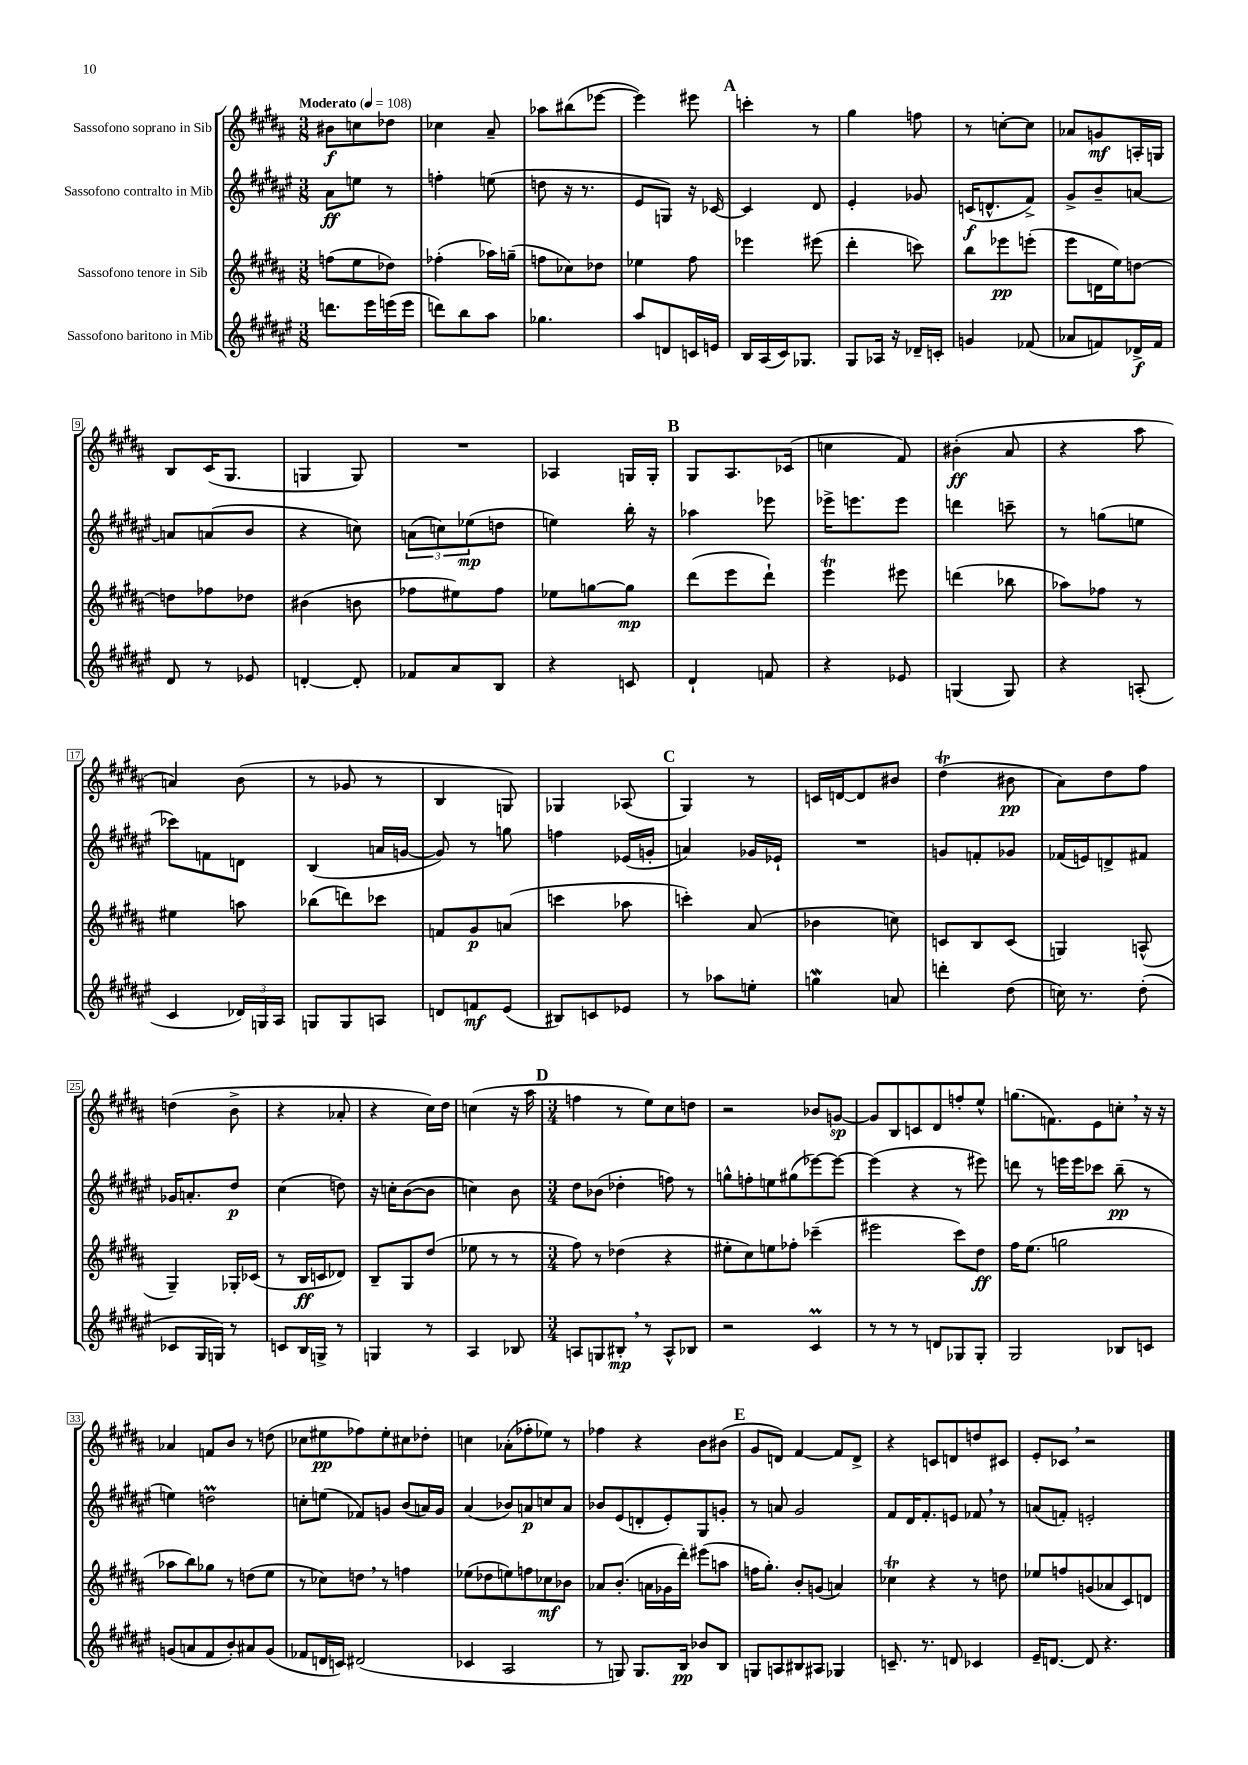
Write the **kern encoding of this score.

**kern	**kern	**kern	**kern
*staff4	*staff3	*staff2	*staff1
*clefG2	*clefG2	*clefG2	*clefG2
*k[f#c#g#d#a#e#]	*k[f#c#g#d#a#]	*k[f#c#g#d#a#e#]	*k[f#c#g#d#a#]
*M3/8	*M3/8	*M3/8	*M3/8
*MM108	*MM108	*MM108	*MM108
8.ddd\L	(8ff\L	8a#\L	8b#\L
.	8ee\	8ee\J	8cc\
16eee#\L	.	.	.
(16eee\	8dd-\J)	8r	8dd-\J
16eee\JJ	.	.	.
=	=	=	=
8ddd\L)	(4ff-'\	4ff'\	4cc-\
8bb\	.	.	.
8aa#\J	16aa-\LL)	(8ee\	8a#~/
.	(16gg~\JJ	.	.
=	=	=	=
4.gg-\	8ff\L	8dd\	8aa-\L
.	8cc-\)	16r	(8bb#\
.	.	8.r	.
.	8dd-\J	.	[8eee-\J
=	=	=	=
8aa#/L	4ee-\	8e#/L	4eee-\])
8d/	.	8G/J)	.
16c/L	8ff#\	16r	8eee#\
16e/JJ	.	[16c-/	.
=	=	=	=
16B/LL	4eee-\	4c-/]	4ccc'\
(16A#/	.	.	.
16c#/J)	.	.	.
8.G-/J	.	.	.
.	(8eee#\	8d#/	8r
=	=	=	=
8G#/L	4ddd#'\	4e#'/	4gg#\
16A-/Jk	.	.	.
16r	.	.	.
16d-~/LL	8ccc\)	8g-/	8ff\
16c'/JJ	.	.	.
=	=	=	=
4g/	8bb\L	(16c/LK	8r
.	.	8.d^^/	.
.	8eee-\	.	[8cc'\L
(8f-/	(8eee'\J	8f#^/J)	8cc\]J
=	=	=	=
8a-/L	8eee\L	8g#^/L	8a-/L
8f/)	16d\L	8b~/	8g/
.	16ee\J)	.	.
16d-^/L	[8dd\J	[8a/J	16A'/L
16f/JJ	.	.	16G/JJ
=	=	=	=
8d#/	8dd\]L	8a/]L	8B/L
8r	8ff-\	(8a/	(16c#/K
.	.	.	8.G#/J
8e-/	8dd-\J	8b/J	.
=	=	=	=
[4d'/	(4b#\	4r	4G/
8d'/]	8b\	8cc\)	8G/)
=	=	=	=
8f-/L	8ff-\L	(12a\L	4.r
.	.	12cc\)	.
8a#/	8ee#\)	.	.
.	.	(12ee-\	.
8B/J	8ff-\J	8dd\J	.
=	=	=	=
4r	8ee-\L	4ee\)	4A-/
.	[8gg\	.	.
8c/	8gg\]J	16bb'\	16G/LL
.	.	16r	16G'/JJ
=	=	=	=
4d#`/	(8ddd#\L	4aa-\	8G#/L
.	8eee\	.	8.A#/
8f/	8ddd#`\J)	8eee-\	.
.	.	.	(16c-/Jk
=	=	=	=
4r	4eee\	16eee-^\LK	4cc\
.	.	8.eee\	.
8e-/	8eee#\	8eee\J	8f#/)
=	=	=	=
(4G/	(4ddd\	4ddd\	(4b#'\
8G/)	8bb-\	8ccc~\	8a#/
=	=	=	=
4r	8aa-\L)	8r	4r
.	8ff-\J	(8gg\L	.
(8A'/	8r	8ee\J	8aa#\
=	=	=	=
4c#/	4ee#\	8ccc-\L)	4a/)
.	.	8f\	.
24d-/LL)	8aa\	8d\J	(8b\
24G/	.	.	.
24A#/JJ	.	.	.
=	=	=	=
8G/L	(8bb-\L	(4B/	8r
8G/	8ddd\)	.	8g-/
8A/J	8ccc-\J	16a/LL	8r
.	.	[16g/JJ	.
=	=	=	=
8d/L	8f/L	8g/])	4B/
8f/	8g#/	8r	.
(8e#/J	(8a/J	8gg\	8G/)
=	=	=	=
8B#/L)	4ccc\	4ff\	4G-/
8c/	.	.	.
8e-/J	8aa-\	(16e-/LL	(8A-/
.	.	16g'/JJ	.
=	=	=	=
8r	4ccc'\)	4a/)	4G#/)
8aa-\L	.	.	.
8ee'\J	(8a#/	16g-/LL	8r
.	.	16e-`/JJ	.
=	=	=	=
4gg\	4b-\	4.r	16c/LL
.	.	.	[16d/J
.	.	.	8d/]
8a/	8cc\)	.	8b#/J
=	=	=	=
4ddd'\	8c/L	8g/L	(4dd#\
.	8B/	8f'/	.
(8dd#\	(8c/J	8g-/J	8b#\
=	=	=	=
16cc\)	4G/)	(16f-/LL	8a#\L)
8.r	.	16e/J)	.
.	.	8d^/	8dd#\
(8dd#'\	(8A^^/	8f#/J	8ff#\J
=	=	=	=
8c-/L	4G#~/)	16g-/LK	(4dd\
.	.	8.a'/	.
16G#/L	.	.	.
16G/JJ)	.	.	.
8r	16G-'/LL	8dd#/J	8b^\
.	(16c-/JJ	.	.
=	=	=	=
8c/L	8r	(4cc#\	4r
16B/L	16B/LL	.	.
16G^/JJ	16c/J	.	.
8r	8d-/J)	8dd\)	8a-'/
=	=	=	=
4G/	8B~/L	16r	4r
.	.	16cc'\LK	.
.	8G#/	([8b\	.
8r	(8dd#/J	8b\]J	16cc#\LL)
.	.	.	16dd#\JJ
=	=	=	=
4A#/	8ee-\	4cc\)	(4cc\
.	8r	.	.
8B-/	8r	8b\	16r
.	.	.	16aa#\
=	=	=	=
*M3/4	*M3/4	*M3/4	*M3/4
8A/L	8ff#\)	8dd#\L	4ff\
8G/	8r	(8b-\J	.
8B#'/J	(4dd-\	4dd-'\	8r
8r	.	.	8ee\L)
8A^^/L	4r	8ff\)	8cc#\
8B-/J	.	8r	8dd\J
=	=	=	=
2r	8ee#'\L	8gg^^\L	2r
.	8cc#\)	8ff'\	.
.	8ee\	8ee\	.
.	8ff-'\J	(8gg#\	.
4c#/	(4ccc-~\	[8eee-\)	8b-/L
.	.	8eee-\_J	[8g/J
=	=	=	=
8r	2eee#\	(4eee-\]	8g/]L
8r	.	.	8B/
8r	.	4r	8c/
8d/L	.	.	8d#/
8G-/	8ccc#\L)	8r	8ff'/
8G-'/J	8dd#\J	8eee#\)	8ee^^/J
=	=	=	=
2G#/	16ff#\LK	8ddd\	(8.gg\L
.	(8.ee\J	.	.
.	.	8r	.
.	.	.	8.f\)
.	2gg\	16eee\LL	.
.	.	16eee\J	.
.	.	8ccc-\J	8e\
8B-/L	.	(8bb~\	8cc'\J
8c/J	.	8r	16r
.	.	.	16r
=	=	=	=
(8g/L	8aa-\L	4ee\)	4a-/
8a/	8bb\)	.	.
8f#/	8gg-\J	2dd\	8f/L
8b'/)	8r	.	8b/J
8a#/	(8dd\L	.	8r
(8g/J	8ee\J	.	(8dd\
=	=	=	=
8f-/L	8r	8cc'\L	8cc-\L
16d/L	8cc-\L)	(8ee\J	8ee#\
16c/JJ)	.	.	.
(2d#/	8dd\J	8f-/L)	8ff-\)
.	8r	8g/J	8ee#'\
.	4ff\	(8b/L	8cc#\
.	.	16a/L)	8dd-'\J
.	.	16g/JJ	.
=	=	=	=
4c-/	(8ee-\L	(4a#/	4cc\
.	8dd-\	.	.
2A#/	8ee\)	8b-/L)	(8a-'\L
.	8ff\	8a/	8ff-'\
.	8cc-\	8cc/	8ee-\J)
.	8b-\J	8a/J	8r
=	=	=	=
8r	8a-/L	8b-/L	4ff-\
8G/)	(8.b'/J	(8e#/	.
8.G/L	.	8d'/	4r
.	16a\LL	.	.
.	16g-\	8e#'/)	.
16B/Jk	16ddd#'\JJ)	.	.
8b-/L	(8eee#\L	8G#/	8b\L
8B/J	8aa\J	8g'/J	(8b#\J
=	=	=	=
8G/L	16ff\LK	8r	8g#/L
.	8.gg#'\J)	.	.
8A/	.	8a/	8d/J)
8B#/	8b'/L	2g#/	[4f#/
8A#/J	(8g/J	.	.
4G-/	4a/)	.	8f#/]L
.	.	.	8d^/J
=	=	=	=
8.c~/	4cc-\	8f#/L	4r
.	.	16d#/K	.
8.r	.	8.f#'/	.
.	4r	.	8c/L
8d/	.	8e/J	8d/
4c-/	8r	8f-/	8dd/
.	8dd\	8r	8c#/J
=	=	=	=
16e#~/LK	8ee-/L	(8a/L	8e'/L
[8.d/J	.	.	.
.	8ff/	8f'/J)	8c-/J
8d/]	(8g/	2e'/	2r
4.r	8a-/	.	.
.	8c#/)	.	.
.	8d/J	.	.
==	==	==	==
*-	*-	*-	*-
